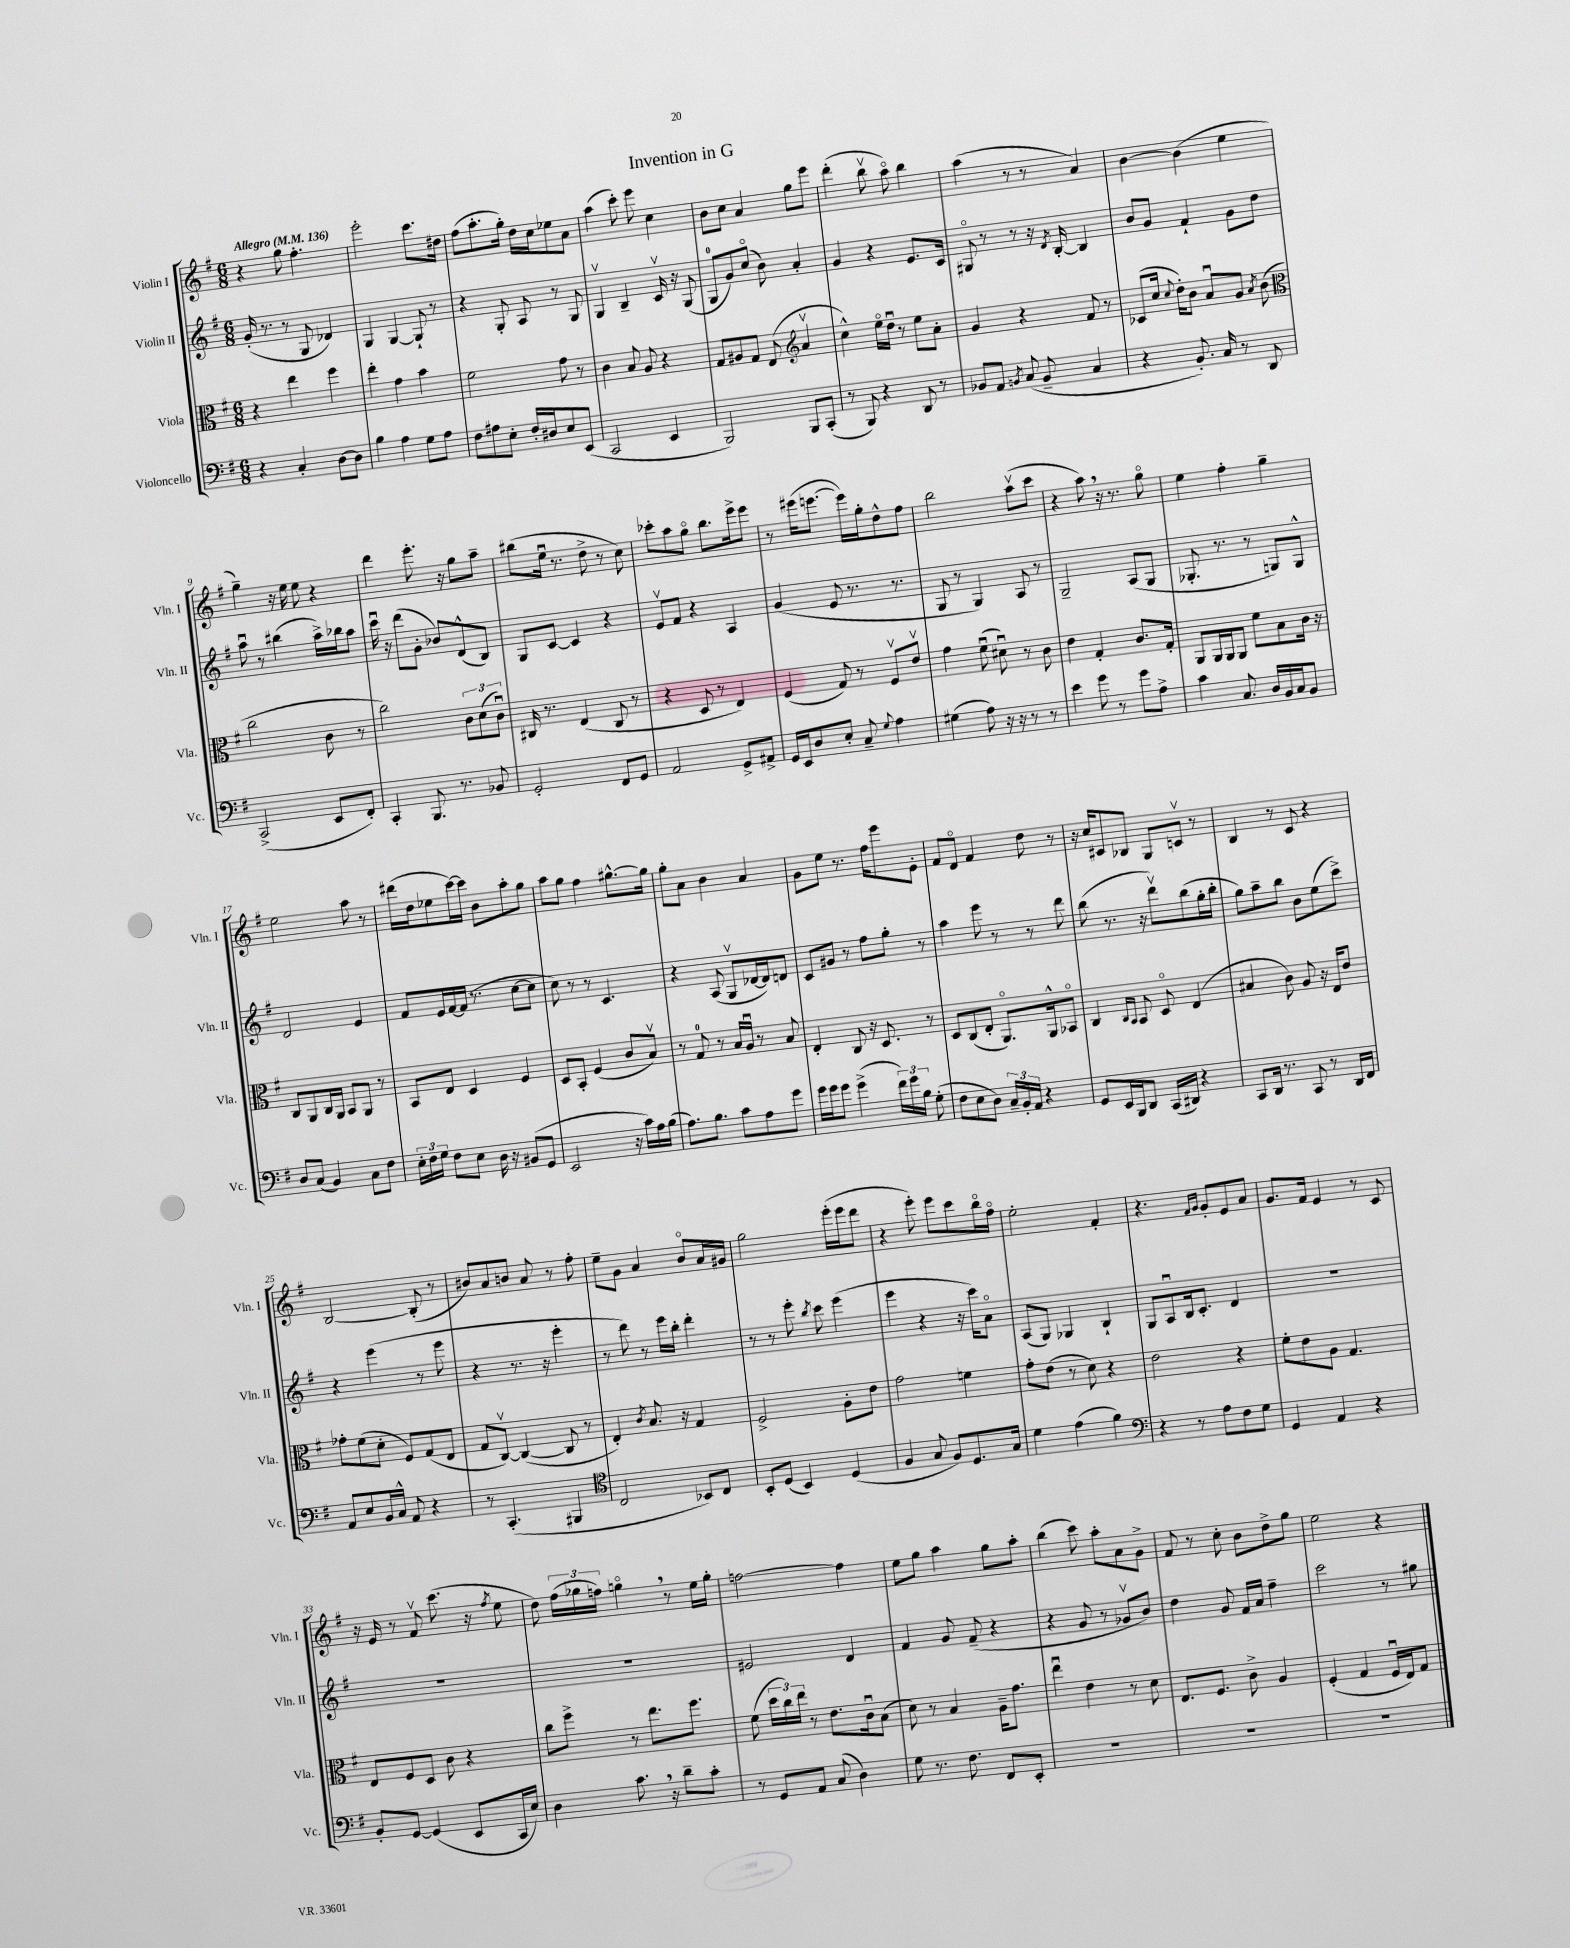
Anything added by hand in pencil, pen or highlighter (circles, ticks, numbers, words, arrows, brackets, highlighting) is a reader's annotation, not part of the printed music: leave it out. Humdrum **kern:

**kern	**kern	**kern	**kern
*staff4	*staff3	*staff2	*staff1
*clefF4	*clefC3	*clefG2	*clefG2
*k[f#]	*k[f#]	*k[f#]	*k[f#]
*M6/8	*M6/8	*M6/8	*M6/8
*MM136	*MM136	*MM136	*MM136
4r	4r	(16g'	4r
.	.	8.r	.
4C'	4ee	8r	8gg
.	.	8G	4.ff#'
[8D	4ff#	4d-)	.
8D]	.	.	.
=	=	=	=
4B	4ee'	4G	2eee'
4A	4g	[4G	.
8G	4b	8G`]	8.ccc
8A	.	8r	.
.	.	.	16dd#
=	=	=	=
8F#	2f#	4r	(8ff#
8A#	.	.	8.aa'
8E'	.	8G'	.
.	.	.	16gg')
16F#'	.	8A	16dd
16D#	.	.	16cc
8E	8g	8r	8ee-
(8EE	8r	8G	8a
=	=	=	=
2CC	4c	4Gv	(4aa
.	8B	4B~	8ccc')
.	8A	.	8eee
4EE	4r	16cv	4cc
.	.	16r	.
.	.	(8G	.
=	=	=	=
2BBB)	8G	8G	8b
.	8A#	8g)	8cc
.	8G	(8cco	4a
.	(8E	8b)	.
*	*clefG2	*	*
8BBB	4av	4a'	8gg
(8CC'	.	.	8eee
=	=	=	=
8r	4cc^^)	4g	(4ddd'
8BBB)	.	.	.
4r	16eeo	4r	8bbv
.	16ddu	.	.
.	8r	.	8aao)
8DD	8ee	8.e	4bb
8r	8a'	.	.
.	.	16c	.
=	=	=	=
8BB-	4g	8G#o	(4aa
8AA	.	8r	.
8qBB	.	.	.
(8C	4r	8r	8r
8BB~	.	16r	8r
.	.	8qd	.
.	.	[16B'	.
4C	8f#	4B]	4a)
.	8r	.	.
=	=	=	=
4r	(8c-	8b	[4b
.	16cc	8g	.
.	8qqcc	.	.
.	16dd')	.	.
8.BB')	8b	4f#`	(4b]
.	8au	.	.
16C	.	.	.
8r	8g	8g	4ee
.	8qa	.	.
8DD	(8b	8dd	.
=	=	=	=
*	*clefC3	*	*
(2CC^	2cc	8aau	4gg~)
.	.	8r	.
.	.	(4bb#	16r
.	.	.	16ee
.	.	.	8ee
8EE	8c	16aa^)	4r
.	.	16bb-	.
8FF#')	8r	8aa	.
=	=	=	=
4CC'	2cc)	16cccu	4ddd
.	.	16r	.
.	.	(8ddd	.
8.BBB	.	8g'	8.eee'
.	.	8b-)	.
8.r	.	.	16r
.	12c	(8d^^	8gg
.	(12d	.	.
8BB-	.	8B)	8aa~
.	12cu)	.	.
=	=	=	=
2GG'	16C#	8G	(8bb#
.	8.r	.	.
.	.	[8c	16eeu
.	.	.	8.r
.	(4E	4c]	.
.	.	.	8dd^
8FF#	8C#	4r	8r
8GG	8r	.	8cc)
=	=	=	=
2AA	4r	8ev	8ccc-'
.	.	8f#	8aa
.	8D	4r	8ggo
.	8r	.	8.bb
8GG^	4E)	4A	.
.	.	.	16eee^
8AA#^	.	.	8eee
=	=	=	=
16GG	(4F#	(4g	8r
16EE	.	.	.
8D	.	.	(16eee#
.	.	.	[8.eee
8E'	8G)	8e	.
8C~	8r	8.r	16eee])
.	.	.	16gg'
8qqG	.	.	.
4A	8F#v	.	8dd^^
.	.	8.r	.
.	8ev	.	8ff#
=	=	=	=
(4G#	4g	8G	2bb
.	.	8r	.
8A)	(8f#u	4G)	.
16r	8d#u)	.	.
16r	.	.	.
8r	8r	8A	(8aav
8r	8c	8r	8ccc
=	=	=	=
4e	4e	2G~	4r
8g	4G'	.	8aa)
8r	.	.	16r
.	.	.	8.r
8g	8.c	(8A	.
8A^	.	8G	8ggo
.	16G'	.	.
=	=	=	=
4c	8AA	8.G-'	4ee
.	16AA	.	.
.	16AA	8.r	.
8.C	8AA	.	4ff#'
.	8f#	8r	.
16D	.	.	.
16BB	8B	8G)	4gg~
16C	.	.	.
8BB	16c	8G^^	.
.	16r	.	.
=	=	=	=
8D	8C	2d	2ee
(8C	8AA	.	.
4BB)	16C	.	.
.	16AA	.	.
.	8BB	.	.
8C	8AA	4e	8aa
8F#	8r	.	8r
=	=	=	=
24E'	8BB	8f#	(16ddd#
24F#	.	.	.
.	.	.	16dd
24G	.	.	.
8F#	8E	16e	8ee-
.	.	[16f#	.
8E	4D	(16f#]	[16ccc)
.	.	8.r	16ccc]
16D	.	.	8b
16r	.	.	.
(8BB#	4F#	[8cc	8aa'
8GG	.	8cc]	8gg
=	=	=	=
2EE	8D	8cc)	8aa
.	8BB'	8r	8gg
.	(4F#	8r	4ff#
.	.	4.c	.
16r	8c	.	[8.gg#^^
16c)	.	.	.
16A	8Bv)	.	.
(16B	.	.	16gg#]
=	=	=	=
8.A)	8r	4r	8gg'
.	8G	.	8a
8.B	.	.	.
.	8r	(8A	4b
8c	16B	8Gv	.
.	16Au	.	.
8A	8r	[16d-	4a
.	.	16d-])	.
8g	8B	8d	.
=	=	=	=
16g	4E'	8c	8g
16g	.	.	.
8g	.	8g#	8ee
(4g^	8C	8r	8.r
.	16r	8ff#	.
.	8.D	.	16ff#
24f#)	.	8gg'	8eee
24g	.	.	.
24B	.	.	.
(8G'	8r	8r	8e'
=	=	=	=
8F#	8D	4aa	8f#
8E	(8C	.	8do
8D)	8E'	8eee	4f#
24C~	8.AAo)	8r	.
24BB'	.	.	.
24AA	.	.	.
4r	.	8r	8dd
.	16AA^^	.	.
.	8BB-o	8ddd	8r
=	=	=	=
8GG	4C	(8bb	16r
.	.	.	16cc
16EE	.	8.r	8c#
16BBB	.	.	.
.	16qqC	.	.
.	16qqBB	.	.
8DD	8BB	.	8B-
.	.	16r	.
(16CC	8Do	8dddv)	8G
16DD#)	.	.	.
4r	(4E	(8bb	8cv
.	.	16gg'	8r
.	.	16bb'	.
=	=	=	=
8CC	4B#	8gg)	4B
16DD	.	8aa~	.
8.r	.	.	.
.	8c)	8bb	8r
8CC	8A	8b	8c
8r	16r	(8ee	4r
.	16E	.	.
16DD	8e	8ccc^)	.
16FF#	.	.	.
=	=	=	=
8AA	8g-'	4r	[2B
8E	(8f#	.	.
16BB	8d'	(4eee	.
16C^^	.	.	.
8AA	8F#)	.	.
4r	(8G	8r	(8B']
.	8E	8eee	8r
=	=	=	=
8r	8G	4r	8b#)
(4.CC'	[8Cv)	.	8a
.	(4C_	8.r	8b
.	.	.	8a
.	.	16r	.
4BBB#	8C]	4eee'	8r
.	8r	.	8ff#'
=	=	=	=
*clefC4	*	*	*
2C	4E')	8r	8ee~
.	.	8ddd)	8g
.	8qc	.	.
.	8.B	8r	4a
.	.	16eee	.
.	16r	16bb'	.
8BB-)	4G	4ddd'	8bo
8C	.	.	16a
.	.	.	16g#
=	=	=	=
8BB'	2F#^	8r	2gg
(8D	.	8r	.
4BB)	.	8eee'	.
.	.	8qbb	.
.	.	8ccc	.
(4D	8A'	(4eee	(16eee'
.	.	.	16eee
.	8e	.	8ddd
=	=	=	=
4F#	2g	4eee	4r
8G	.	4r	8eee')
8F#)	.	.	8eee
8.D	4f	16r	8ccc
.	.	16ccc)	.
.	.	8ao	16bbo
16G	.	.	16ff#o
=	=	=	=
4d	8g'	(8A	2ee'
.	(8e	8G)	.
(4e	8r	4G-	.
.	8d)	.	.
4f#)	4r	4B`	4f#'
=	=	=	=
*clefF4	*	*	*
4r	2e	8G	4.r
.	.	8Au	.
8r	.	16B	.
.	.	8.c'	.
.	.	.	16qqf#
.	.	.	16qqg
8A	.	.	8g'
8F#	4r	4d	8e
8G	.	.	8a
=	=	=	=
4GG	8f#'	2.r	8.g
.	8e	.	.
.	.	.	16f#
4AA	8A	.	4e
.	4.G	.	.
4r	.	.	8r
.	.	.	8c
=	=	=	=
8BB'	8E	2.r	16r
.	.	.	16e
[8GG	8F#	.	8r
(4GG]	8D	.	8f#v
.	8c	.	(8.ccc
8EE	4r	.	.
.	.	.	16r
.	.	.	8qff#
16CC	.	.	8ee
16E)	.	.	.
=	=	=	=
4D	8cc	2.r	8dd)
.	8ff#^	.	(24ff#
.	.	.	24gg-
.	.	.	24ff)
8.c	8r	.	4ggo
.	8.ee	.	.
16r	.	.	.
8d~	.	.	8r
.	8.ff#	.	.
8c'	.	.	16ee
.	.	.	16gg'
=	=	=	=
8r	(8f#	2e#	[2ff
8GG	24dd	.	.
.	24cc)	.	.
.	24ee	.	.
8AA	8r	.	.
(8C	8.e	.	.
4D)	.	4d	4ff]
.	16cu	.	.
.	(8B	.	.
=	=	=	=
8G	8d)	4f#	8ee
8.r	8r	.	8gg
.	4B	8g	4aa
8.F#	.	.	.
.	.	(8f#~	.
8FF#	16A~	4r	8gg
.	8.g	.	.
8EE'	.	.	8aa'
=	=	=	=
2.r	4eeu	4r	(4bb
.	4e	8g	8ccc)
.	.	8r	8aa'
.	8r	8g-v	8a
.	8d	8b)	8g^
=	=	=	=
2.r	8.E	4dd	8f#
.	.	.	8r
.	8.F#	.	.
.	.	8g	8cc'
.	8c^	16f#	8b
.	.	16a	.
.	4A	4ff#~	8dd^
.	.	.	8gg
=	=	=	=
2.r	(4F#'	2ccc	2ee
.	4G	.	.
.	16F#u	8r	4r
.	16E)	.	.
.	8G	8gg#	.
==	==	==	==
*-	*-	*-	*-
